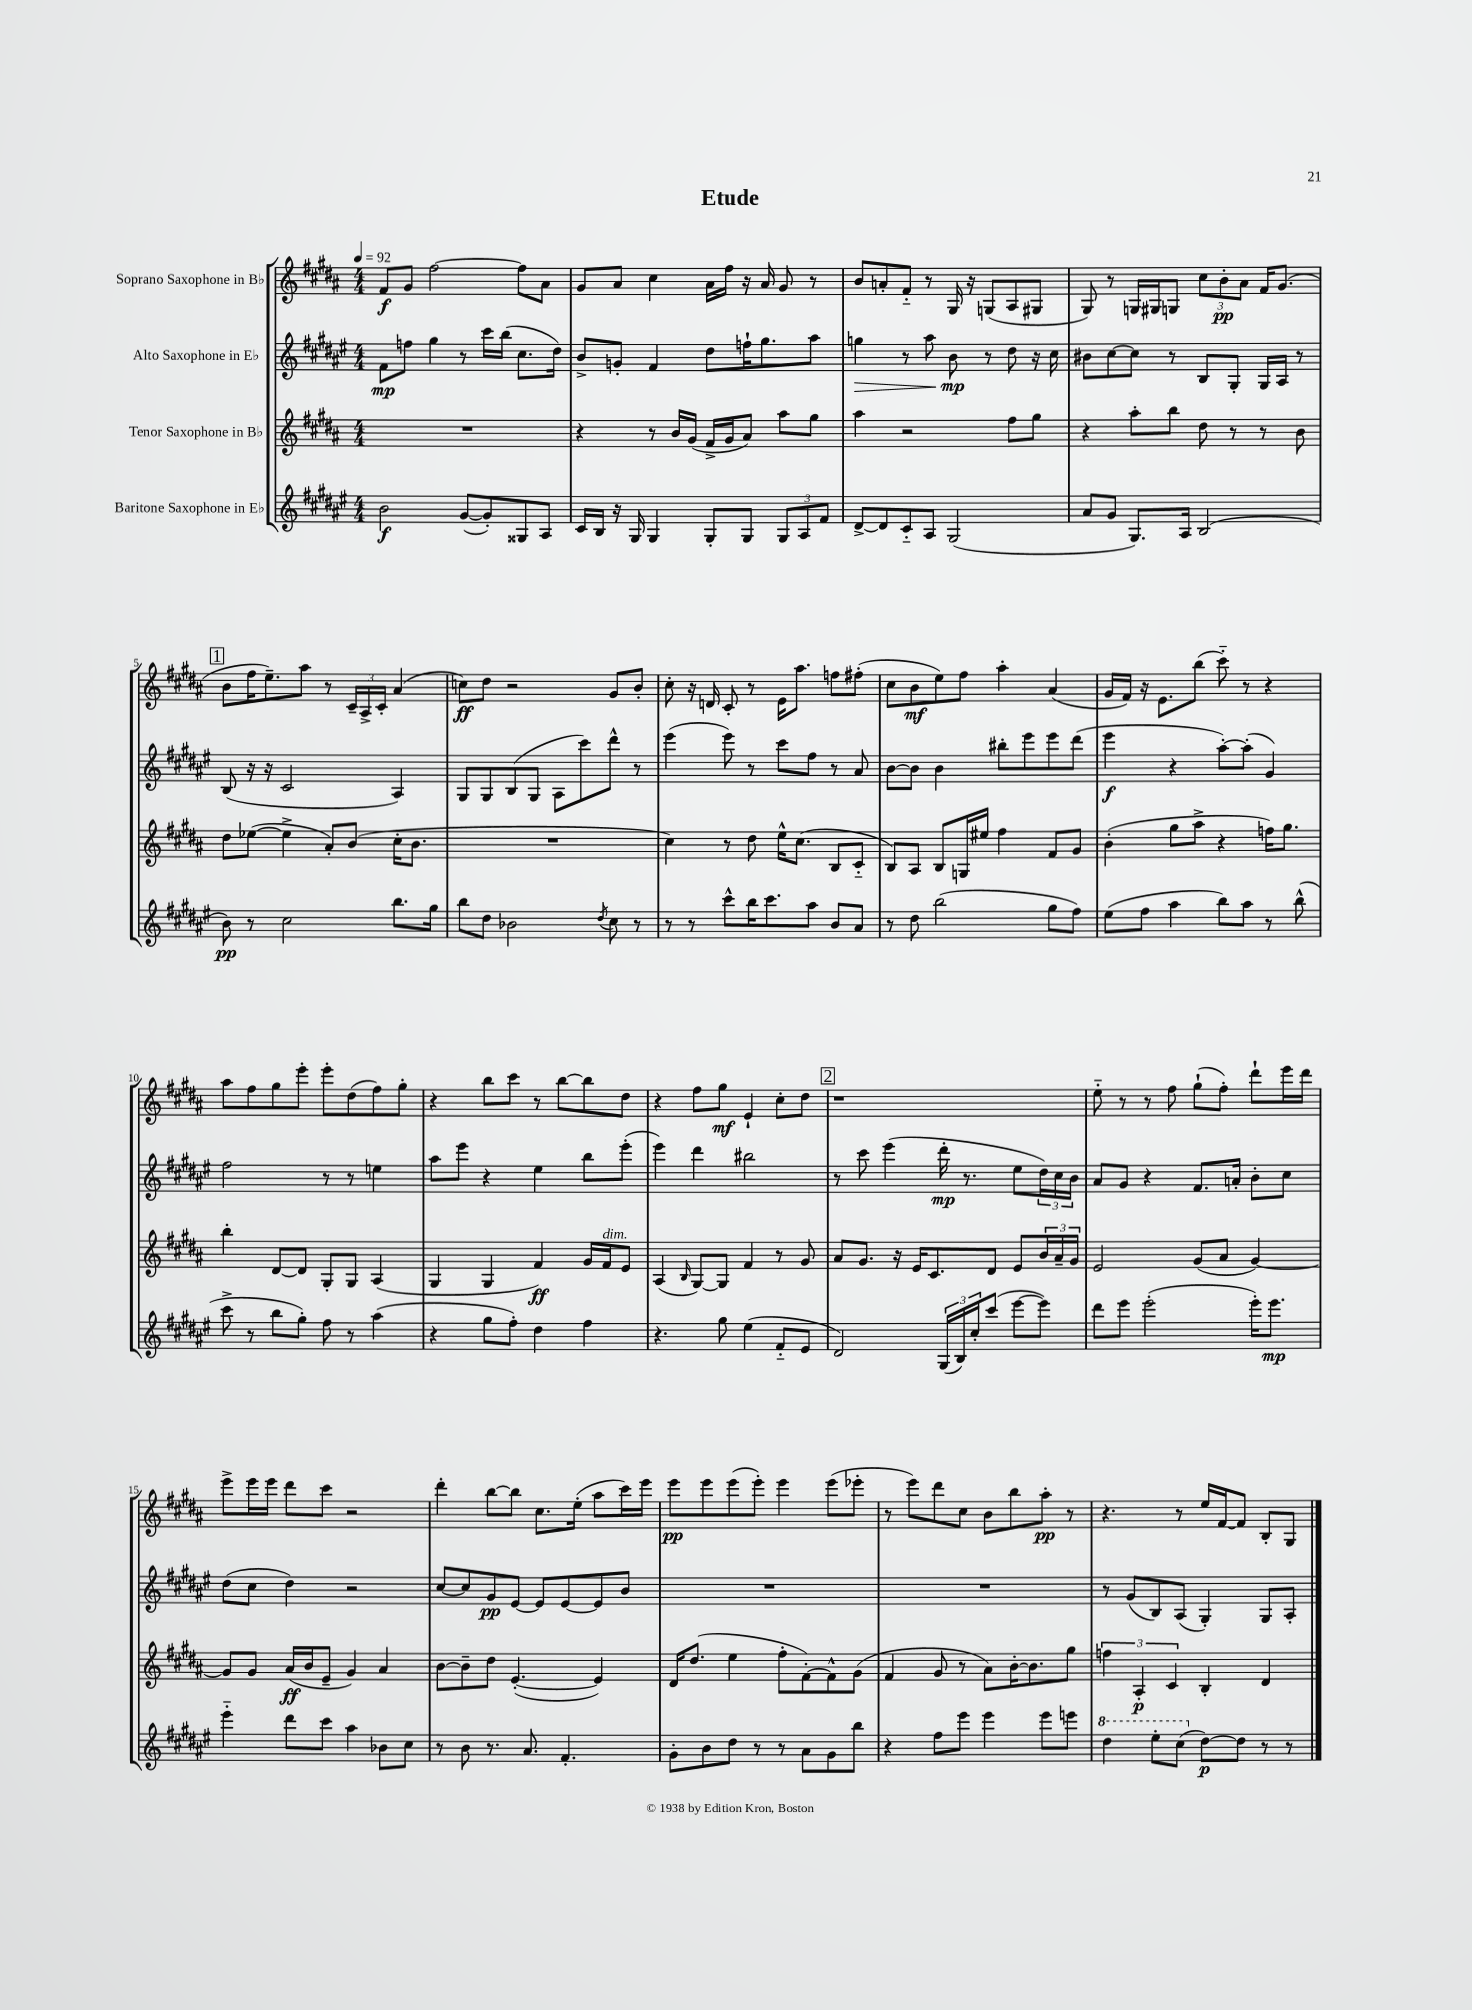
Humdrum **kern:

**kern	**kern	**kern	**kern
*staff4	*staff3	*staff2	*staff1
*clefG2	*clefG2	*clefG2	*clefG2
*k[f#c#g#d#a#e#]	*k[f#c#g#d#a#]	*k[f#c#g#d#a#e#]	*k[f#c#g#d#a#]
*M4/4	*M4/4	*M4/4	*M4/4
*MM92	*MM92	*MM92	*MM92
2b	1r	8f#	8f#
.	.	8ff	8g#
.	.	4gg#	[2ff#
([8g#	.	8r	.
8g#'])	.	16ccc#	.
.	.	(16bb	.
8G##	.	8.cc#	8ff#]
8A#	.	.	8a#
.	.	16dd#)	.
=	=	=	=
16c#	4r	8b^	8g#
16B	.	.	.
16r	.	8g'	8a#
16G#	.	.	.
4G#	8r	4f#	4cc#
.	16b	.	.
.	(16g#	.	.
8G#'	16f#^	8dd#	16a#
.	16g#	.	16ff#
8G#	8a#)	16ff`	16r
.	.	8.gg#	16a#
12G#	8aa#	.	8g#
12A#	.	.	.
.	8gg#	8aa#	8r
12f#	.	.	.
=	=	=	=
[8d#^	4aa#	4gg	8b
8d#]	.	.	8a'
8c#'~	2r	8r	8f#'~
8A#	.	8aa#	8r
(2G#	.	8b	16G#
.	.	.	16r
.	.	8r	(8G
.	8ff#	8dd#	8A#
.	8gg#	16r	8G#
.	.	16cc#	.
=	=	=	=
8a#	4r	8b#	8G#)
8g#	.	[8cc#	8r
8.G#)	8aa#'	8cc#]	16G
.	.	.	16G#
.	8bb	8r	8G
16A#	.	.	.
(2B	8dd#	8B	12cc#
.	.	.	12b'
.	8r	8G#'	.
.	.	.	12a#
.	8r	16G#	16f#
.	.	16A#	(8.g#
.	8b	8r	.
=	=	=	=
8b)	8dd#	(8B	8b
8r	([8ee-	16r	16ff#
.	.	16r	8.ee~)
2cc#	4ee-^]	2c#	.
.	.	.	8aa#
.	8a#')	.	8r
.	(8b	.	24c#~
.	.	.	24A#^
.	.	.	24c#'
8.bb	16cc#'	4A#)	(4a#
.	8.b	.	.
16gg#	.	.	.
=	=	=	=
8bb	1r	8G#	8cc)
8dd#	.	8G#	8dd#
2b-	.	(8B	2r
.	.	8G#	.
.	.	8A#	.
.	.	8ccc#)	.
8qdd#	.	.	.
8cc#	.	8ddd#^^	8g#
8r	.	8r	8b'
=	=	=	=
8r	4cc#)	(4eee#	8cc#'
8r	.	.	16r
.	.	.	16d
8ccc#^^	8r	8eee#)	8c#'
16bb	8dd#	8r	8r
8.ccc#	.	.	.
.	16ee^^	8ccc#	16e
.	(8.cc#	.	8.aa#
8aa#	.	8ff#	.
8b	8B	8r	8ff
8a#	8c#'~	8a#	(8ff#'
=	=	=	=
8r	8B)	[8b	8cc#
8dd#	8A#	8b]	8b
(2bb	8B	4b	8ee)
.	16G	.	8ff#
.	16ee#	.	.
.	4ff#	8bb#'	4aa#'
.	.	8eee#	.
8gg#	8f#	8eee#	(4a#
8ff#)	8g#	(8ddd#	.
=	=	=	=
(8ee#	(4b'	4eee#	16g#
.	.	.	16f#)
8ff#	.	.	16r
.	.	.	8.e
4aa#	8gg#	4r	.
.	8aa#^	.	(8bb
8bb)	4r	[8aa#')	8ccc#'~)
8aa#	.	(8aa#']	8r
8r	16ff)	4g#)	4r
.	8.gg#	.	.
(8bb^^	.	.	.
=	=	=	=
8ccc#^	4bb'	2ff#	8aa#
8r	.	.	8ff#
8bb	[8d#	.	8gg#
8gg#')	8d#]	.	8eee'
8ff#	8G#'	8r	8eee'
8r	8G#	8r	(8dd#
(4aa#	(4A#	4ee	8ff#)
.	.	.	8gg#'
=	=	=	=
4r	4G#	8aa#	4r
.	.	8eee#	.
8gg#	4G#	4r	8bb
8ff#')	.	.	8ccc#
4dd#	4f#)	4ee#	8r
.	.	.	[8bb
4ff#	16g#	8bb	8bb]
.	16f#	.	.
.	8e	(8eee#'	8dd#
=	=	=	=
4.r	(4A#	4eee#)	4r
.	16qqB	.	.
.	[8G#)	4ddd#	8ff#
8gg#	8G#]	.	8gg#
(4ee#	4f#	2bb#	4e`
8f#'~	8r	.	8cc#'
8e#	8g#	.	8dd#
=	=	=	=
2d#)	8a#	8r	1r
.	8.g#	8ccc#	.
.	.	(4eee#	.
.	16r	.	.
.	16e	.	.
.	8.c#	.	.
(24G#	.	16ddd#'	.
24B)	.	.	.
.	.	8.r	.
24cc#'	.	.	.
(8ccc#	8d#	.	.
[8eee#	8e	8ee#	.
8eee#])	24b	24dd#)	.
.	24a#~	24cc#	.
.	24g#	24b	.
=	=	=	=
8ddd#	2e	8a#	8ee'~
8eee#	.	8g#	8r
(2eee#'	.	4r	8r
.	.	.	8ff#
.	(8g#	8.f#	(8gg#`
.	8a#	.	8ff#')
.	.	16a'	.
16eee#')	[4g#)	8b'	8ddd#`
8.eee#	.	.	.
.	.	8cc#	16eee
.	.	.	16ddd#
=	=	=	=
4eee#'~	8g#]	(8dd#	8eee^
.	8g#	8cc#	16eee
.	.	.	16eee
8ddd#	(16a#	4dd#)	8ddd#
.	16b	.	.
8ccc#	8e~	.	8ccc#
4aa#	4g#)	2r	2r
8b-	4a#	.	.
8cc#	.	.	.
=	=	=	=
8r	[8b	[8cc#	4ddd#'
8b	8b~]	8cc#]	.
8.r	8dd#	8g#	[8bb
.	([4.e'	[8e#	8bb]
8.a#	.	.	.
.	.	8e#]	8.cc#
4.f#'	.	[8e#	.
.	.	.	(16ee'
.	4e])	8e#]	8aa#
.	.	8b	16ccc#)
.	.	.	16eee
=	=	=	=
8g#'	16d#	1r	8eee
.	(8.dd#	.	.
8b	.	.	8eee
8dd#	4ee	.	(8eee
8r	.	.	8eee')
8r	8ff#'	.	4eee
8a#	[8f#')	.	.
8g#	8f#^^]	.	(8eee
8bb	(8g#	.	8eee-'
=	=	=	=
4r	4f#	1r	8r
.	.	.	8eee)
8ff#	8g#	.	8ddd#
8eee#	8r	.	8cc#
4eee#	8a#)	.	8b
.	[16b'	.	8bb
.	8.b]	.	.
8eee#	.	.	8aa#'
8eee	8gg#	.	8r
=	=	=	=
4ddd#	6ff	8r	4.r
.	.	(8g#	.
.	6A#'	.	.
8eee#'	.	8B)	.
.	6c#	.	.
(8ccc#	.	(8A#	8r
[8dd#)	4B'	4G#')	16ee
.	.	.	[16f#
8dd#]	.	.	8f#]
8r	4d#	8G#	8B'
8r	.	8A#'	8G#
==	==	==	==
*-	*-	*-	*-
